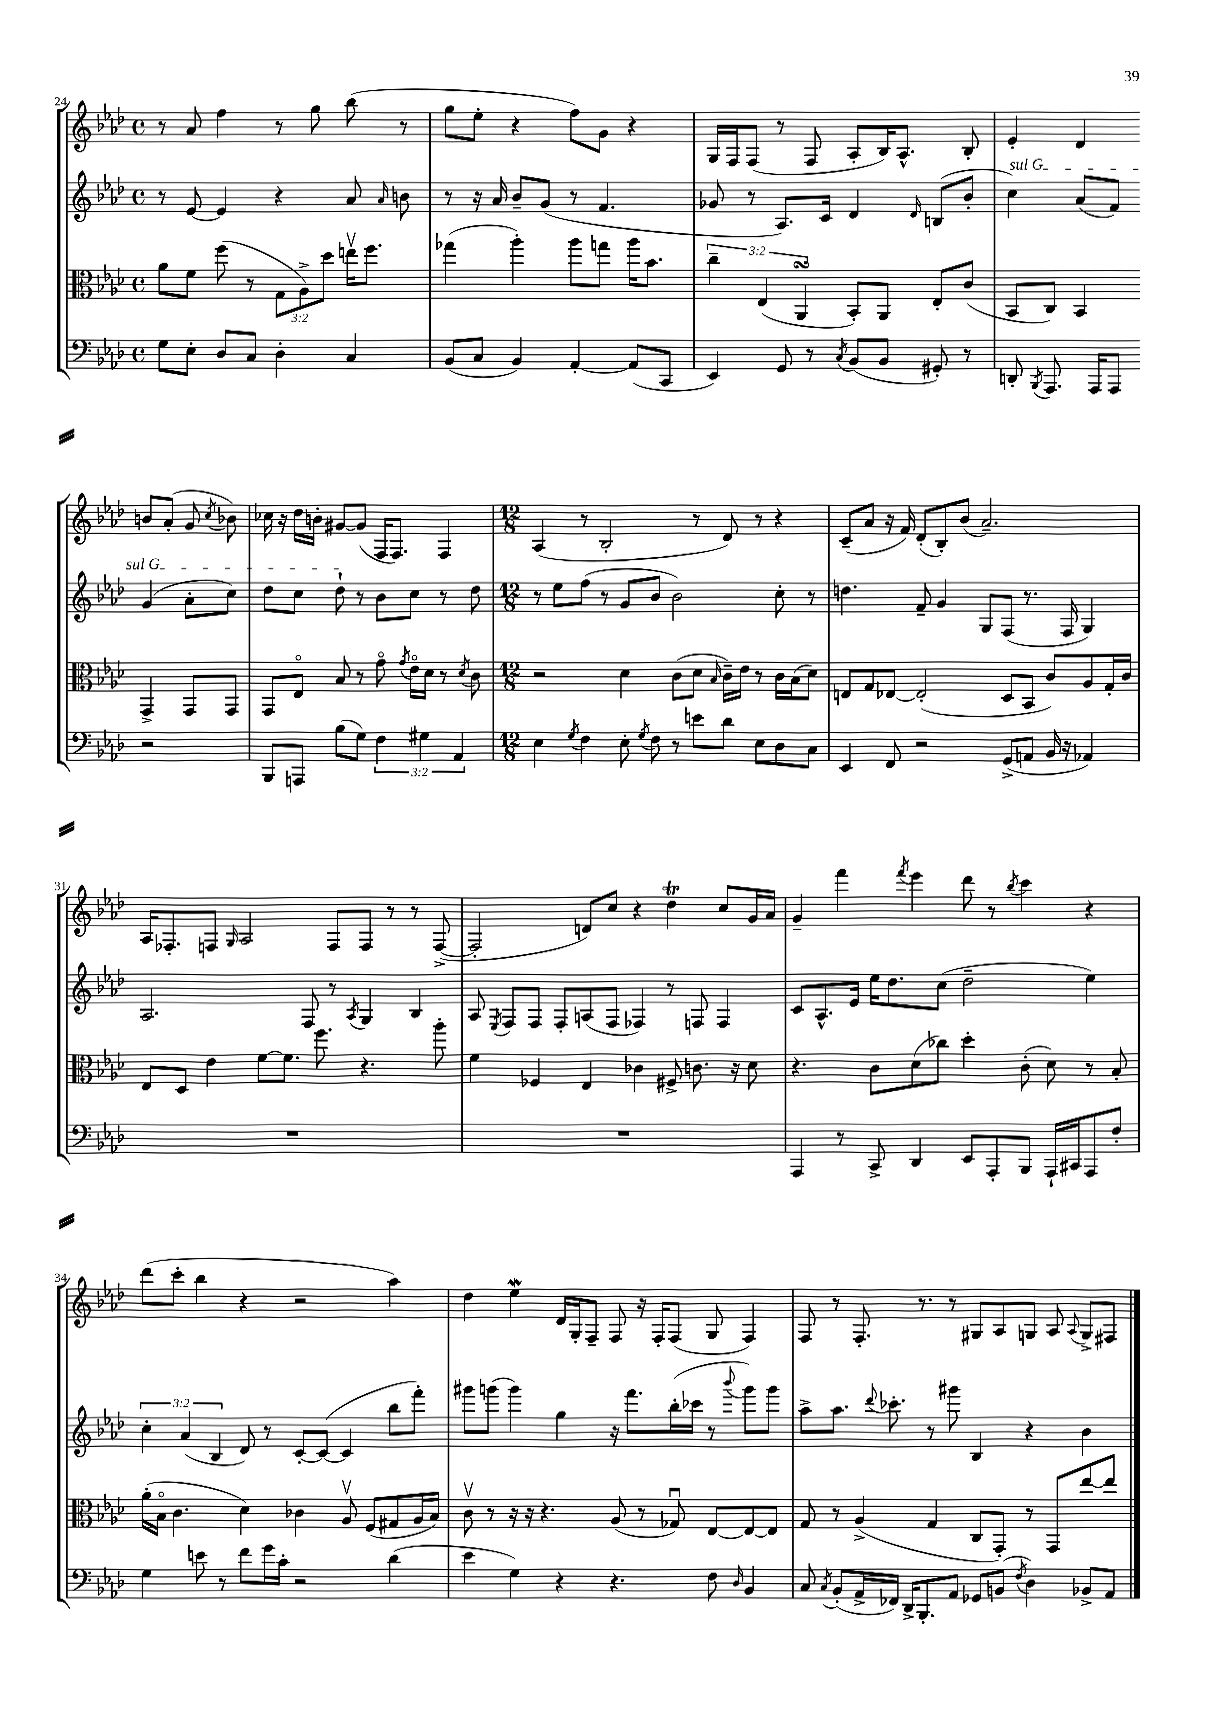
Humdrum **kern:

**kern	**kern	**kern	**kern
*staff4	*staff3	*staff2	*staff1
*clefF4	*clefC3	*clefG2	*clefG2
*k[b-e-a-d-]	*k[b-e-a-d-]	*k[b-e-a-d-]	*k[b-e-a-d-]
*M4/4	*M4/4	*M4/4	*M4/4
*met(c)	*met(c)	*met(c)	*met(c)
8G\L	8a-\L	8r	8r
8E-'\J	8f\J	[8e-/	8a-/
8D-/L	(8ff\	4e-/]	4ff\
8C/J	8r	.	.
4D-'\	12G\L	4r	8r
.	12A-^\)	.	.
.	.	.	8gg\
.	12dd-\J	.	.
4C/	16eev\LK	8a-/	(8bb-\
.	8.ff\J	.	.
.	.	16qqa-/	.
.	.	8b\	8r
=	=	=	=
(8BB-/L	(4gg-\	8r	8gg\L
8C/J	.	16r	8ee-'\J
.	.	16a-/	.
4BB-/)	4aa-'\)	8b-~/L	4r
.	.	(8g/J	.
[4AA-'/	8aa-\L	8r	8ff\L)
.	8gg\J	4.f/	8g\J
(8AA-/]L	16aa-\LK	.	4r
.	8.b-\J	.	.
8CC/J	.	.	.
=	=	=	=
4EE-/)	6cc~\	8g-/	16G/LL
.	.	.	16F/J
.	.	8r	(8F/J
.	(6E-/	.	.
8GG/	.	8.A-/L)	8r
.	6AA-/	.	.
8r	.	.	8F/
.	.	16c/Jk	.
8qC/	.	.	.
(8BB-/L	8BB-'/L)	4d-/	8A-'/L
8BB-/J	8AA-/J	.	16B-/K)
.	.	.	8.A-^^/J
.	.	16qqd-/	.
8GG#'/)	8E-'/L	(8B/L	.
8r	(8c/J	8b-'/J	8B-'/
=	=	=	=
8DD'/	8BB-/L	4cc\)	4e-'/
8qBBB-/	.	.	.
8.AAA-/	8C/J)	.	.
.	4BB-/	(8a-/L	4d-/
16AAA-/LK	.	.	.
8AAA-/J	.	8f/J)	.
2r	4GG^/	(4g/	8b/L
.	.	.	(8a-'/J
.	8GG/L	8a-'\L	8g/
.	.	.	8qcc/
.	8GG/J	8cc\J)	8b-\)
=	=	=	=
8BBB-/L	8GG/L	8dd-\L	16cc-\
.	.	.	16r
8AAA/J	8E-o/J	8cc\J	16dd-\LL
.	.	.	16b'\JJ
(8B-\L	8B-/	8dd-`\	[8g#/L
8G\J)	8r	8r	(8g#/]J
6F\	8go\	8b-\L	16F/LK
.	.	.	8.F/J)
.	8qg/	.	.
.	16e-o\LL	8cc\J	.
6G#\	.	.	.
.	16d-\JJ	.	.
.	8r	8r	4F/
6AA-/	.	.	.
.	8qd-/	.	.
.	8c\	8dd-\	.
=	=	=	=
*M12/8	*M12/8	*M12/8	*M12/8
4E-\	2r	8r	(4A-/
.	.	8ee-\L	.
8qG/	.	.	.
4F\	.	(8ff\J	8r
.	.	8r	2B-'/
8E-'\	4d-\	8g/L	.
8qG/	.	.	.
8F\	.	8b-/J	.
8r	(8c\L	2b-\)	.
8e\L	8d-\J	.	8r
.	16qqB-/	.	.
8d-\J	16c~\LL)	.	8d-/)
.	16e-\JJ	.	.
8E-\L	8r	.	8r
8D-\	16c\LL	8cc'\	4r
.	(16B-\J	.	.
8C\J	8d-\J)	8r	.
=	=	=	=
4EE-/	8E/L	4.dd\	(8c~/L
.	8G/	.	8a-/J
8FF/	[8E-/J	.	16r
.	.	.	16f/)
2r	(2E-'/]	8f~/	(8d-'/L
.	.	4g/	8B-'/)
.	.	.	(8b-/J
.	.	8G/L	2.a-~/)
(8GG^/L	8D-/L	(8F/J	.
8AA/J	8BB-/J	8.r	.
16BB-/	8c/L)	.	.
16r	.	16F/	.
4AA-/)	8A-/	4G/)	.
.	16G'/L	.	.
.	16c/JJ	.	.
=	=	=	=
1.r	8E-/L	2.A-/	16A-/LK
.	.	.	8.F-'/
.	8D-/J	.	.
.	4e-\	.	8F/J
.	.	.	16qqG/
.	.	.	2A-/
.	[8f\L	.	.
.	8.f\]J	.	.
.	.	8F/	.
.	8.ff\	.	.
.	.	8r	8F/L
.	.	8qA-/	.
.	4.r	4G/	8F/J
.	.	.	8r
.	.	4B-/	8r
.	8aa-'\	.	([8F^/
=	=	=	=
1.r	4f\	8A-/	2F'/]
.	.	8qE-/	.
.	.	8F/L	.
.	4F-/	8F/J	.
.	.	8F'/L	.
.	4E-/	(8A/	8d/L)
.	.	8F/J	8cc/J
.	4c-\	4F-/)	4r
.	8F#^/	8r	4dd-\
.	8.c\	8F/	.
.	.	4F/	8cc/L
.	16r	.	.
.	8d-\	.	16g/L
.	.	.	16a-/JJ
=	=	=	=
4AAA-/	4.r	8c/L	4g~/
.	.	8.A-^^/	.
8r	.	.	4fff\
.	.	16e-/Jk	.
8CC^/	8c\L	16ee-\LK	.
.	.	8.dd-\	.
.	.	.	8qfff/
4DD-/	(8d-\	.	4eee-\
.	8cc-\J)	(8cc\J	.
8EE-/L	4dd-'\	2dd-~\	8ddd-\
8AAA-'/	.	.	8r
.	.	.	8qbb-/
8BBB-/J	(8c'\	.	4ccc\
16AAA-`/LL	8d-\)	.	.
16CC#/J	.	.	.
8AAA-/	8r	4ee-\)	4r
8F'/J	8B-'/	.	.
=	=	=	=
4G\	(16a-'\LL	6cc'\	(8ddd-\L
.	16B-o\JJ	.	.
.	4.c\	.	8ccc'\J
.	.	(6a-/	.
8e\	.	.	4bb-\
.	.	6B-/	.
8r	.	.	.
8f\L	4d-\)	8d-/)	4r
16g\L	.	8r	.
16c'\JJ	.	.	.
2r	4c-\	[8c'/L	2r
.	.	(8c/_J	.
.	8A-v/	4c/]	.
.	(8F/L	.	.
(4d-\	8G#/	8bb-\L	4aa-\)
.	16A-/L	8fff'\J)	.
.	16B-/JJ)	.	.
=	=	=	=
4e-\	8cv\	8ggg#\L	4dd-\
.	8r	(8ggg\J	.
4G\)	16r	4ggg\)	4ee-\
.	16r	.	.
.	4.r	.	.
4r	.	4gg\	16d-/LL
.	.	.	16G'/J
.	.	.	8F~/J
4.r	(8A-/	16r	8F/
.	.	8.fff\L	.
.	8r	.	16r
.	.	.	16F'/LK
.	8G-u/)	(16bb-'\L	(8F/J
.	.	16ccc-\JJ	.
8F\	[8E-/L	8r	8G/
16qqD-/	.	8qqbbb-/	.
4BB-/	8E-/_	8ggg\L)	4F/)
.	8E-/]J	8ggg\J	.
=	=	=	=
8C/	8G/	8aa-^\L	8F/
8qC/	.	.	.
(8BB-'/L	8r	8.aa-\J	8r
16AA-^/L	(4A-^/	.	8.F'/
.	.	8qqddd-/	.
16FF-/JJ)	.	8.ccc-'\	.
16DD-^/LK	.	.	.
8.BBB-'/	.	.	8.r
.	4G/	8r	.
8AA-/J	.	8ggg#\	8r
8GG-/L	8C/L	4B-/	8G#/L
(8BB/J	8GG'/J)	.	8A-/
8qF/	.	.	.
4D-\)	8r	4r	8G/J
.	8GG/L	.	8A-/
.	.	.	8qqA-/
8BB-^/L	[8ee-/	4b-\	8G^/L
8AA-/J	8ee-/]J	.	8F#/J
==	==	==	==
*-	*-	*-	*-
